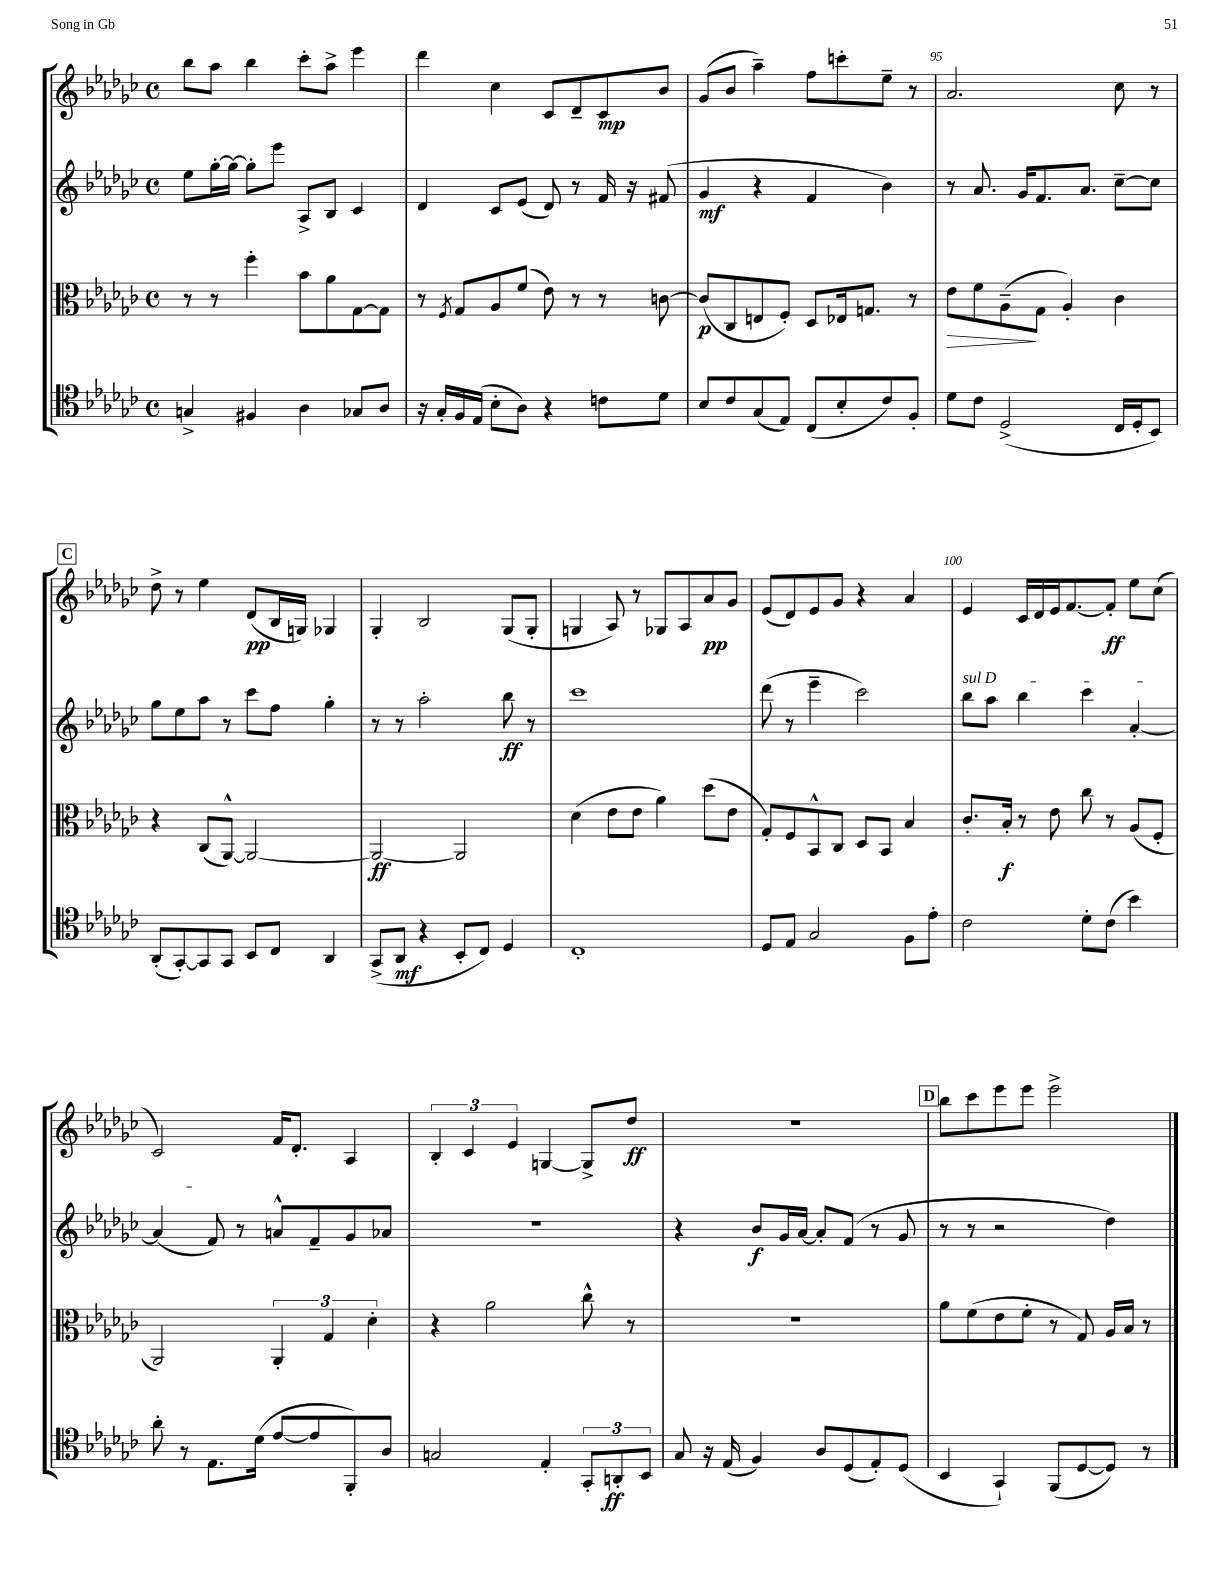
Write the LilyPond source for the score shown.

<<
\new StaffGroup <<
\new Staff = "s0" {
    \clef treble \key ges \major \defaultTimeSignature \time 4/4
    bes''8 aes''8 bes''4 ces'''8-. aes''8-> ees'''4 |
    des'''4 ces''4 ces'8 des'8-- ces'8\mp bes'8 |
    ges'8( bes'8 aes''4--) f''8 c'''8-. ees''8-- r8 |
    aes'2. ces''8 r8 |
    \mark \markup { \box "C" } des''8-> r8 ees''4 des'8\pp( bes16 g16) ges4 |
    ges4-. bes2 ges8( ges8-. |
    g4 aes8) r8 ges8 aes8 aes'8\pp ges'8 |
    ees'8( des'8) ees'8 ges'8 r4 aes'4 |
    ees'4 ces'16 des'16 ees'16 f'8.~ f'8-.\ff ees''8 ces''8( |
    ces'2) f'16 des'8.-. aes4 |
    \tuplet 3/2 { bes4-. ces'4 ees'4 } g4~ g8-> des''8\ff |
    R1 |
    \mark \markup { \box "D" } bes''8 ces'''8 ees'''8 ees'''8 ees'''2-> \bar "|." |
}
\new Staff = "s1" {
    \clef treble \key ges \major \defaultTimeSignature \time 4/4
    ees''8 ges''16~-. ges''16~ ges''8-. ees'''8 aes8-> bes8 ces'4 |
    des'4 ces'8 ees'8( des'8) r8 f'16 r16 fis'8( |
    ges'4\mf r4 f'4 bes'4) |
    r8 aes'8. ges'16 f'8. aes'8. ces''8~-- ces''8 |
    \mark \markup { \box "C" } ges''8 ees''8 aes''8 r8 ces'''8 f''8 ges''4-. |
    r8 r8 aes''2-. bes''8\ff r8 |
    ces'''1 |
    des'''8( r8 ees'''4-- ces'''2) |
    \once \override TextSpanner.bound-details.left.text = \markup { \italic "sul D" } bes''8\startTextSpan aes''8 bes''4 ces'''4 aes'4~-. |
    aes'4( f'8\stopTextSpan) r8 a'8-^ f'8-- ges'8 aes'8 |
    R1 |
    r4 bes'8\f ges'16 aes'16~ aes'8-. f'8( r8 ges'8 |
    \mark \markup { \box "D" } r8 r8 r2 des''4) \bar "|." |
}
\new Staff = "s2" {
    \clef alto \key ges \major \defaultTimeSignature \time 4/4
    r8 r8 f''4-. bes'8 aes'8 ges8~ ges8 |
    r8 \acciaccatura { f8 } ges8 aes8 f'8( ees'8) r8 r8 c'8~ |
    c'8\p( ces8 e8 f8-.) des8 ees16 g8. r8 |
    ees'8\> f'8 aes8--\!( ges8 aes4-.) ces'4 |
    \mark \markup { \box "C" } r4 ces8( aes,8~-^) aes,2~ |
    aes,2~\ff aes,2 |
    des'4( ees'8 ees'8 aes'4) des''8( ees'8 |
    ges8-.) f8 bes,8-^ ces8 des8 bes,8 bes4 |
    ces'8.-. bes16-.\f r8 ees'8 ces''8 r8 aes8( f8-. |
    aes,2) \tuplet 3/2 { aes,4-. ges4 des'4-. } |
    r4 aes'2 ces''8-^ r8 |
    R1 |
    \mark \markup { \box "D" } aes'8 f'8( ees'8 f'8-. r8 ges8) aes16 bes16 r8 \bar "|." |
}
\new Staff = "s3" {
    \clef tenor \key ges \major \defaultTimeSignature \time 4/4
    g4-> fis4 aes4 ges8 aes8 |
    r16 ges16-. f16 ees16( bes8-. aes8) r4 c'8 des'8 |
    bes8 ces'8 ges8( ees8) ces8( bes8-. ces'8) f8-. |
    des'8 ces'8 des2->( ces16 des16-. bes,8) |
    \mark \markup { \box "C" } aes,8-.( ges,8~-.) ges,8 ges,8 bes,8 ces8 aes,4 |
    ges,8->( aes,8\mf r4 bes,8-. ces8) des4 |
    ces1-. |
    des8 ees8 ges2 f8 ees'8-. |
    ces'2 des'8-. ces'8( bes'4) |
    aes'8-. r8 ees8. des'16( ees'8~ ees'8 f,8-.) aes8 |
    g2 ees4-. \tuplet 3/2 { ges,8-. a,8-.\ff bes,8 } |
    ges8 r16 ees16( f4) aes8 des8( ees8-.) des8( |
    \mark \markup { \box "D" } bes,4 ges,4-!) f,8( des8~ des8) r8 \bar "|." |
}
>>
>>
\layout { \context { \Score currentBarNumber = #92 \override BarNumber.break-visibility = ##(#f #t #t) barNumberVisibility = #(every-nth-bar-number-visible 5) } }
